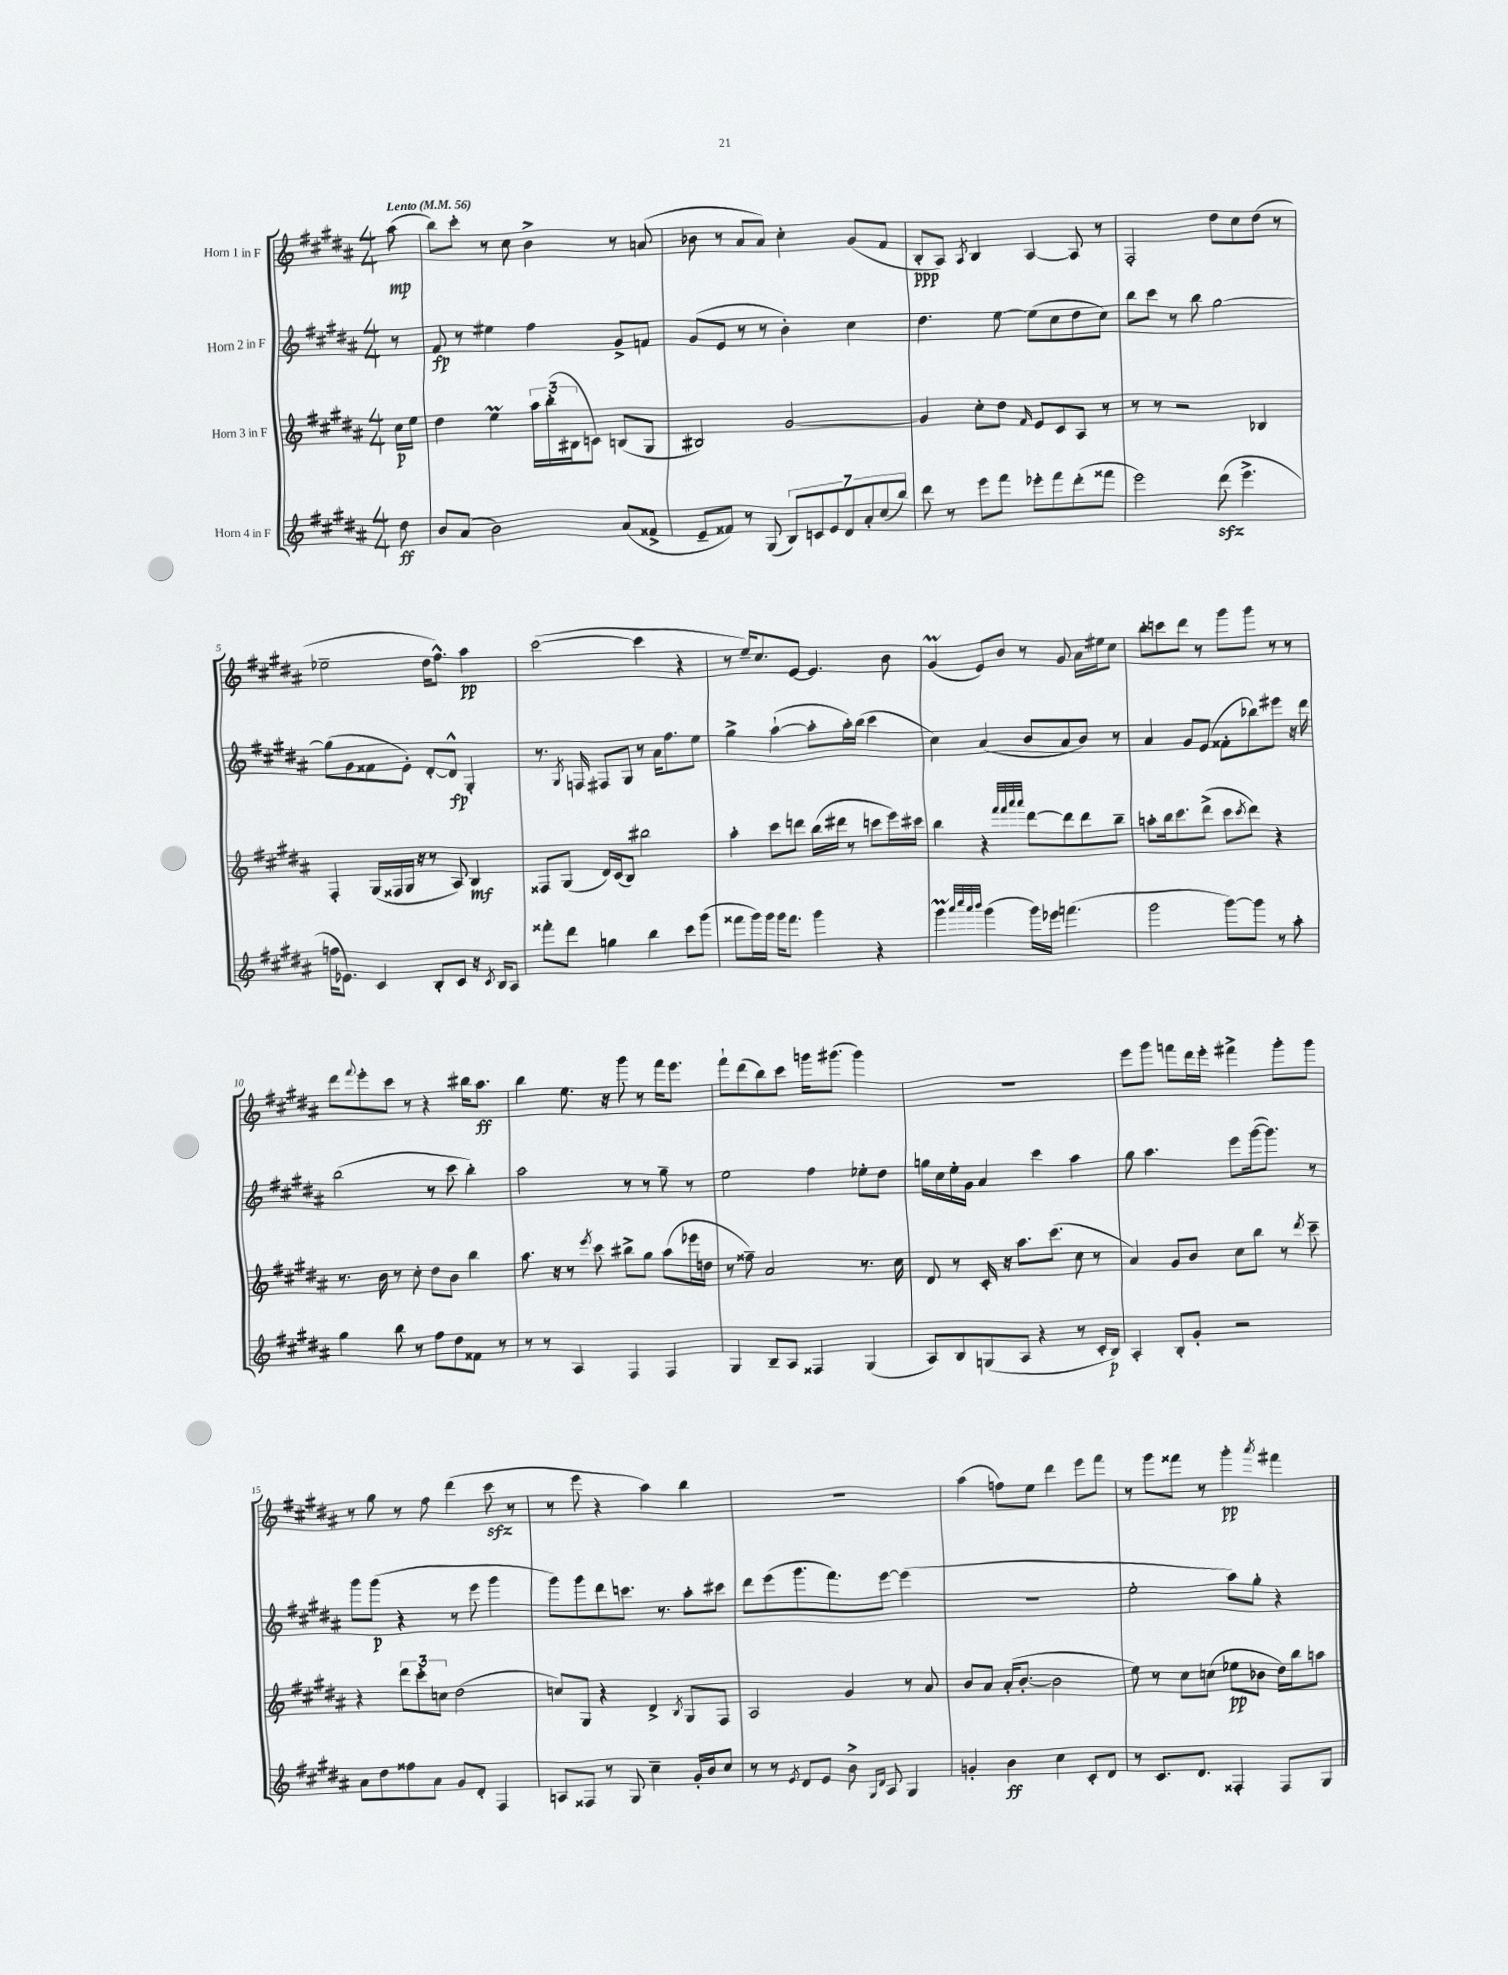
<<
\new StaffGroup <<
\new Staff = "s0" \with { instrumentName = "Horn 1 in F" } {
    \clef treble \key b \major \numericTimeSignature \time 4/4 \partial 8 \tempo "Lento" 4 = 56
    ais''8\mp( |
    b''8) cis'''8-. r8 cis''8 b'4-> r8 a'8( |
    bes'8 r8 ais'8 ais'8) cis''4-. gis'8( fis'8 |
    b8-.\ppp ais8) \acciaccatura { ais8 } b4 ais4~ ais8 r8 |
    fis2-. dis''8 cis''8 dis''8( r8 |
    ees''2-- dis''16 fis''8.-^) ais''4\pp |
    cis'''2~( cis'''4 r4 |
    r8 e''16--) cis''8. e'8~ e'4. b'8 |
    gis'4\prall( e'8) b'8 r8 gis'8 ais'16 eis''16 cis''8 |
    b''8-. c'''8 dis'''8 r8 gis'''8 gis'''8 r8 r8 |
    dis'''8 \appoggiatura { fis'''8 } e'''8-. cis'''8 r8 r4 bis''16 ais''8.\ff |
    b''4 e''8. r16 gis'''8 r8 fis'''16 e'''8. |
    fis'''8-! dis'''8( b''8) cis'''8 g'''16 gis'''8.( gis'''4) |
    R1 |
    e'''8 gis'''8 f'''8 dis'''16 e'''16-. fis'''4-> gis'''8-. gis'''8 |
    r8 gis''8 r8 fis''8 dis'''4( cis'''8\sfz r8 |
    r8 e'''8 r4 ais''4) b''4 |
    R1 |
    ais''4( f''8) e''8 dis'''4 e'''8 fis'''8 |
    r8 gis'''8 fisis'''8 r8 gis'''4-.\pp \acciaccatura { ais'''8 } fis'''4 \bar "|." |
}
\new Staff = "s1" \with { instrumentName = "Horn 2 in F" } {
    \clef treble \key b \major \numericTimeSignature \time 4/4 \partial 8
    r8 |
    fis'8\fp r8 eis''4 fis''4 gis'8-> f'8 |
    gis'8( e'8 r8 r8 b'4-.) cis''4 |
    dis''4. e''8~ e''8( cis''8 dis''8 cis''8) |
    b''8 cis'''8 r8 b''8 gis''2~ |
    gis''8( gis'8 fisis'8 e'8-.) dis'8~-. dis'8-^\fp gis4-. |
    r8. \acciaccatura { gis8 } f16 fis8 gis8 r8 ais'16 fis''8. e''8 |
    gis''4-> ais''4~-!( ais''8-. ais''16-.) b''16( cis'''4 |
    cis''4) ais'4( b'8 ais'8 b'8) r8 |
    ais'4 gis'8 e'8( fisis'8-. bes''8) eis'''8 r16 dis'''16 |
    b''2( r8 cis'''8 b''4-.) |
    ais''2 r8 r8 gis''8-- r8 |
    e''2 fis''4 ees''8-. dis''8 |
    g''16 cis''16 e''16-. gis'16 ais'4 cis'''4 ais''4 |
    gis''8 ais''4. e'''8 gis'''16~( gis'''8.) r8 |
    gis'''8 gis'''8\p( r4 r8 e'''8 gis'''4 |
    gis'''8) gis'''8 dis'''8 c'''8. r8. ais''8-. cis'''8 |
    dis'''8 e'''8( gis'''8. fis'''8.) e'''8~ e'''4( |
    R1 |
    e''2-. ais''8) gis''8-. r4 \bar "|." |
}
\new Staff = "s2" \with { instrumentName = "Horn 3 in F" } {
    \clef treble \key b \major \numericTimeSignature \time 4/4 \partial 8
    cis''16\p e''16 |
    dis''4 e''4\prall \tuplet 3/2 { ais''16 b''16-.( bis16 } c'8) b8( gis8 |
    bis2) gis'2~ |
    gis'4 cis''8-. dis''8 \grace { fis'16 } e'8 cis'8 ais8 r8 |
    r8 r8 r2 bes4 |
    fis4-. gis16( fisis16 gis16 r16 r8 ais8) b4\mf |
    fisis8 gis8( dis'16) cis'16( b8) bis''2 |
    ais''4-. cis'''8 d'''8 b''16( dis'''16 r8 c'''8 e'''16) cis'''16 |
    b''4 r4 \grace { fis'''32 fis'''32 ais'''32 ais'''32 } dis'''8~ dis'''8 dis'''8 b''8-- |
    a''8-. b''16 cis'''8. dis'''8->( cis'''8 \acciaccatura { cis'''8 } dis'''8) r4 |
    r8. b'16 r8 cis''8-. dis''8 b'8 b''4 |
    ais''8. r16 r8 \acciaccatura { e'''8 } cis'''8 bis''8-> gis''8 ais''8( ees'''16 d''16 |
    r8 fisis''8--) ais'2 r8. cis''16 |
    dis'8 r8 cis'16-. r16 ais''8. cis'''8.( cis''8 r8 |
    ais'4) gis'8 b'8 cis''8 b''8 r8 \acciaccatura { dis'''8 } cis'''8-- |
    r4 \tuplet 3/2 { dis'''8 cis'''8-. c''8 } dis''2( |
    c''8) gis8 r4 dis'4-> \acciaccatura { b8 } gis8 fis8 |
    ais2 gis'4 r8 ais'8 |
    b'8 ais'8 ais'16-.( b'8.~-. b'2 |
    e''8) r8 cis''8 c''8( ees''8\pp bes'8 dis''16) b''16 a''8 \bar "|." |
}
\new Staff = "s3" \with { instrumentName = "Horn 4 in F" } {
    \clef treble \key b \major \numericTimeSignature \time 4/4 \partial 8
    dis''8\ff |
    b'8 ais'8( b'2) ais'8( fisis'8-> |
    e'8-- fisis'8) r8 gis8( \tuplet 7/4 { b8) c'8 e'8 dis'8 ais'8-. cis''8( b''8) } |
    dis'''8 r8 e'''8 fis'''8 ees'''8-. fis'''8 dis'''8-.( fisis'''8 |
    e'''2) dis'''8\sfz( e'''4.-> |
    f''16 ees'8.) cis'4 b8-. cis'8 r16 \acciaccatura { cis'8 } b16 ais8 |
    fisis'''8-. dis'''8 g''4 b''4 cis'''8 gis'''8( |
    fisis'''8 gis'''16) gis'''16 gis'''16 fisis'''8. gis'''4 r4 |
    gis'''4\prall \grace { ais'''32 cis''''32 ais'''32 b'''32 } gis'''4( gis'''16) ees'''16 f'''4.( |
    gis'''2 gis'''8~) gis'''8 r8 ais''8-. |
    gis''4 b''8 r8 fis''8 dis''8 fisis'8 r8 |
    r8 r8 ais4 fis4 fis4 |
    gis4 b8-- ais8 fisis4 gis4( |
    ais8) b8 g8( ais8 r4 r8 cis'16-. b16\p) |
    ais4-. b8-. gis'8-. r2 |
    ais'8 dis''8 fisis''8 ais'8 gis'8 dis'8-. fis4 |
    a8 fisis8 r8 gis8 cis''4-- gis'16-. b'16 cis''8 |
    r8 r8 \acciaccatura { e'8 } dis'8 e'8 b'8-> \grace { gis16 dis'16 } ais8 gis4 |
    g'4-. b'4\ff cis''4 cis'8-. dis'8 |
    r8 cis'8. dis'8. fisis4-. fisis8 gis8 \bar "|." |
}
>>
>>
